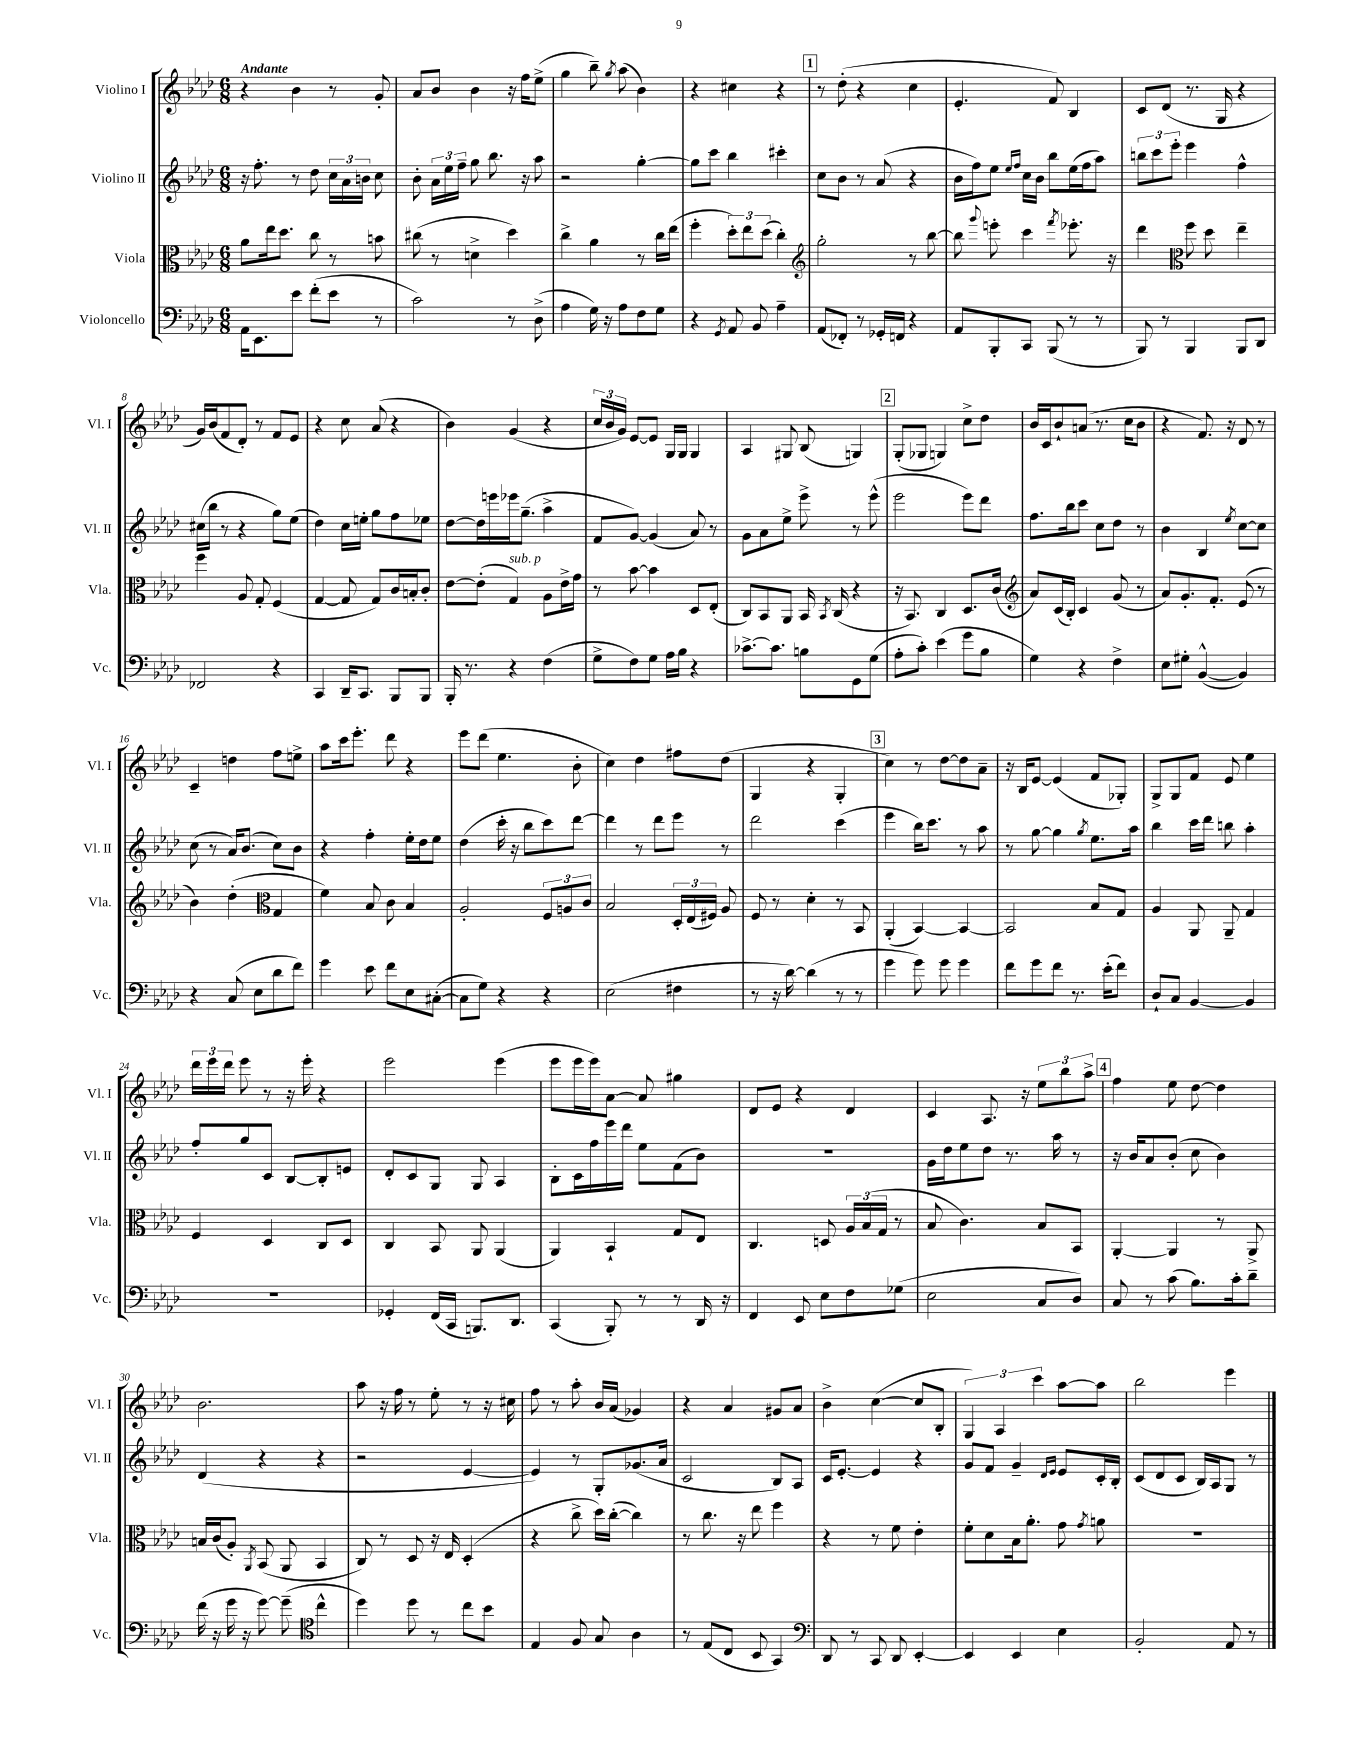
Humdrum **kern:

**kern	**kern	**kern	**kern
*staff4	*staff3	*staff2	*staff1
*clefF4	*clefC3	*clefG2	*clefG2
*k[b-e-a-d-]	*k[b-e-a-d-]	*k[b-e-a-d-]	*k[b-e-a-d-]
*M6/8	*M6/8	*M6/8	*M6/8
16AA-	8a-	16r	4r
8.EE-	.	8.ff'	.
.	16ee-	.	.
.	8.dd-	.	.
8e-	.	8r	4b-
(8f'	8cc	8dd-	.
8e-	8r	24cc	8r
.	.	24a-	.
.	.	24b	.
8r	8b	8cc	8g'
=	=	=	=
2c)	(8cc#	8b-'	8a-
.	8r	24a-	8b-
.	.	24ee-	.
.	.	24ff~	.
.	4d^	8gg	4b-
.	.	8.bb-	.
8r	4dd-)	.	16r
.	.	16r	16ff
(8D-^	.	8aa-	(8ee-^
=	=	=	=
4A-	4cc^	2r	4gg
16G)	4a-	.	8bb-~)
16r	.	.	.
.	.	.	8qgg
8A-	.	.	(8aa-
8F	8r	[4gg'	4b-)
8G	16cc	.	.
.	(16ee-	.	.
=	=	=	=
4r	4ff'	8gg]	4r
.	.	8ccc	.
8qGG	.	.	.
8AA-	12dd-')	4bb-	4cc#
.	12ee-	.	.
8BB-	.	.	.
.	(12dd-	.	.
4A-~	4cc')	4ccc#'	4r
=	=	=	=
*	*clefG2	*	*
(8AA-	2gg'	8cc	8r
8FF-')	.	8b-	(8dd-'
8r	.	8r	4r
16GG-'	.	(8a-	.
16FF	.	.	.
4r	8r	4r	4cc
.	[8bb-	.	.
=	=	=	=
8AA-	8bb-]	16b-	4.e-'
.	.	16ff)	.
.	8qqggg	.	.
8BBB-'	8eee'	8ee-	.
.	.	16qqee-	.
.	.	16qqff	.
8CC	4ccc	16cc	.
.	.	16b-	.
(8BBB-	.	8bb-	8f)
.	8qfff	.	.
8r	8.eee-'	(16ee-	4B-
.	.	16ff	.
8r	.	8aa-)	.
.	16r	.	.
=	=	=	=
8BBB-)	4ddd-	12bb	8c
.	.	12ccc	.
8r	.	.	(8d-
.	.	12eee-'	.
*	*clefC3	*	*
4BBB-	8ff	4eee-	8.r
.	8dd-	.	.
.	.	.	16G
8BBB-	4ee-~	4ff^^	4r
8DD-	.	.	.
=	=	=	=
2FF-	4ff	(16cc#	16g)
.	.	16bb-	(16b-
.	.	8r	8f
.	8A-	4r	8d-')
.	8G'	.	8r
4r	(4F	8gg)	8f
.	.	(8ee-	8e-
=	=	=	=
4CC	[4G	4dd-)	4r
16DD-~	8G]	16cc	8cc
8.CC	.	16ee'	.
.	8G)	8gg	(8a-
8BBB-	16c	8ff	4r
.	16B'	.	.
8BBB-	8c'	8ee-	.
=	=	=	=
16BBB-'	[8e-	[8dd-	4b-)
8.r	.	.	.
.	(8e-']	16dd-]	.
.	.	16eee	.
4r	4G)	16eee-	(4g
.	.	(8.gg~	.
(4F	8A-	4aa-^	4r
.	16e-^	.	.
.	16g	.	.
=	=	=	=
8G^	8r	8f	24cc
.	.	.	24b-
.	.	.	24g)
8F)	[8b-	[8g)	[8e-
8G	4b-]	(4g]	8e-]
16A-	.	.	16G
16B-	.	.	16G
4r	8D-	8a-)	4G
.	(8E-'	8r	.
=	=	=	=
[8.c-^	8C)	8g	4A-
.	8BB-	8a-	.
8.c-]	.	.	.
.	8AA-	8ee-^	8G#
8B	16BB-	8eee-^	(8B-
.	8qBB-	.	.
.	(16C	.	.
8GG	4r	8r	4G)
(8G	.	(8eee-^^	.
=	=	=	=
8A-'	16r	2eee-	(8G'
.	8.BB-)	.	.
8c')	.	.	8G-
(4e-	4C	.	4G)
8g	8.D-	8eee-)	8cc^
8B-	.	8ddd-	8dd-
.	(16c	.	.
=	=	=	=
*	*clefG2	*	*
4G)	8a-)	8.ff	16b-
.	.	.	16c
.	(16c	.	8b-`
.	16B-')	16bb-	.
4r	4c	8ccc	(8a
.	.	8cc	8.r
4F^	(8g	8dd-	.
.	.	.	16cc
.	8r	8r	8b-
=	=	=	=
8E-	8a-)	4b-	4r
8G#'	8.g'	.	.
([4BB-^^	.	4B-	8.f)
.	8.f'	.	.
.	.	.	16r
.	.	8qee-	.
4BB-])	(8e-	[8cc	8d-
.	8r	8cc]	8r
=	=	=	=
4r	4b-)	(8cc	4c~
.	.	8r	.
(8C	(4dd-'	16a-)	4dd
.	.	(8.b-	.
8E-	.	.	.
*	*clefC3	*	*
8d-	4G	8cc)	8ff
8f)	.	8b-	8ee^
=	=	=	=
4g	4f)	4r	8aa-
.	.	.	16ccc
.	.	.	8.eee-'
8e-	8B-	4ff'	.
8f	8c	.	8ddd-
8E-	4B-	16ee-'	4r
.	.	16dd-	.
([8C#'	.	8ee-	.
=	=	=	=
8C#]	2A-'	(4dd-	8eee-
8G)	.	.	(8ddd-
4r	.	16ccc'	4.ee-
.	.	16r	.
.	.	8bb-	.
4r	12F	8ccc)	.
.	12A	.	.
.	.	[8ddd-	8b-'
.	12c	.	.
=	=	=	=
(2E-	2B-	4ddd-]	4cc)
.	.	8r	4dd-
.	.	8ddd-	.
4F#	24D-'	8eee-	8ff#
.	(24E-	.	.
.	24F#)	.	.
.	8A-	8r	(8dd-
=	=	=	=
8r	8F	2ddd-	4G
16r	8r	.	.
[16d-)	.	.	.
(4d-]	4d-'	.	4r
8r	8r	(4ccc	4G'
8r	8BB-	.	.
=	=	=	=
4g	(4AA-'	4eee-	4cc)
8g)	[4BB-)	16bb-)	8r
.	.	8.ccc	.
8g	.	.	[8dd-
4g	4BB-_	8r	8dd-]
.	.	8aa-	8a-~
=	=	=	=
8f	2BB-]	8r	16r
.	.	.	16B-
8g	.	[8gg	[8e-
8f	.	4gg]	(4e-]
8.r	.	.	.
.	.	8qgg	.
.	8B-	8.ee-	8f
(16e-'	.	.	.
8f)	8G	.	8G-')
.	.	16aa-	.
=	=	=	=
8D-`	4A-	4bb-	8G^
8C	.	.	8G
[4BB-	8AA-	16ccc	8f
.	.	16ddd-	.
.	8AA-~	8bb	8e-
4BB-]	4G	4aa-'	4ee-
=	=	=	=
2.r	4F	8ff'	24ddd-
.	.	.	24eee-
.	.	.	24ddd-
.	.	8gg	8eee-
.	4D-	8c	8r
.	.	[8B-	16r
.	.	.	16eee-'
.	8C	8B-']	4r
.	8D-	8e	.
=	=	=	=
4GG-'	4C	8d-'	2eee-
.	.	8c	.
(16FF	8BB-	8G	.
16CC	.	.	.
8.BBB)	8AA-	8G	.
.	(4AA-	4A-	(4eee-
8.DD-	.	.	.
=	=	=	=
(4CC	4AA-)	8B-'	8eee-
.	.	16c	16eee-
.	.	16ff	16eee-)
8BBB-')	4BB-`	16eee-	[8a-
.	.	16ddd-	.
8r	.	8ee-	8a-]
8r	8G	(8f	4gg#
16DD-	8E-	8b-)	.
16r	.	.	.
=	=	=	=
4FF	4.C	2.r	8d-
.	.	.	8e-
8EE-	.	.	4r
8E-	8D	.	.
8F	24A-	.	4d-
.	(24B-	.	.
.	24G	.	.
(8G-	8r	.	.
=	=	=	=
2E-	8B-	16g	4c
.	.	16dd-	.
.	4.c)	8ee-	.
.	.	8dd-	8.A-
.	.	8.r	.
.	.	.	16r
8C	8B-	.	12ee-
.	.	16aa-	.
.	.	.	12bb-
8D-)	8BB-	8r	.
.	.	.	12aa-^
=	=	=	=
8C	[4AA-'	16r	4ff
.	.	16b-	.
8r	.	8a-	.
(8c	4AA-]	(8b-'	8ee-
8.B-)	.	8cc	[8dd-
.	8r	4b-)	4dd-]
16c'	.	.	.
8d-~	8AA-^	.	.
=	=	=	=
(16f	16B	(4d-	2.b-
16r	(16c	.	.
16g	8A-')	.	.
16r	.	.	.
.	8qAA-	.	.
[8g)	(8BB-	4r	.
(8g~]	8AA-	.	.
*clefC4	*	*	*
4cc^^	4BB-	4r	.
=	=	=	=
4dd-)	8C)	2r	8aa-
.	8r	.	16r
.	.	.	16ff
8dd-	8D-	.	8r
8r	16r	.	8ee-'
.	16E-	.	.
8cc	(4D-'	[4e-	8r
8b-	.	.	16r
.	.	.	16cc#
=	=	=	=
4E-	4r	4e-])	8ff
.	.	.	8r
8F	8cc^	8r	8aa-'
8G	16dd-)	8G'	16b-
.	([16cc'	.	(16a-
4A-	4cc])	(8.g-	4g-)
.	.	16a-	.
=	=	=	=
8r	8r	2c	4r
(8E-	8.cc	.	.
8C	.	.	4a-
.	16r	.	.
8BB-	8ee-	.	.
4GG)	4ff	8B-)	8g#
.	.	8A-	8a-
=	=	=	=
*clefF4	*	*	*
8DD-	4r	16c	4b-^
.	.	[8.e-'	.
8r	.	.	.
8CC	8r	4e-]	([4cc
8DD-	8f	.	.
[4EE-'	4e-'	4r	8cc]
.	.	.	8B-'
=	=	=	=
4EE-]	8f'	8g	6G)
.	8d-	8f	.
.	.	.	6A-
4EE-	16B-	4g~	.
.	8.a-'	.	.
.	.	.	6ccc
.	.	16qqd-	.
.	.	16qqe-	.
4E-	8g	8e-	[8aa-
.	8qg	.	.
.	8a	16c'	8aa-]
.	.	16B-'	.
=	=	=	=
2BB-'	2.r	(8c	2bb-
.	.	8d-	.
.	.	8c	.
.	.	16B-)	.
.	.	16A-	.
8AA-	.	8G	4eee-
8r	.	8r	.
==	==	==	==
*-	*-	*-	*-
